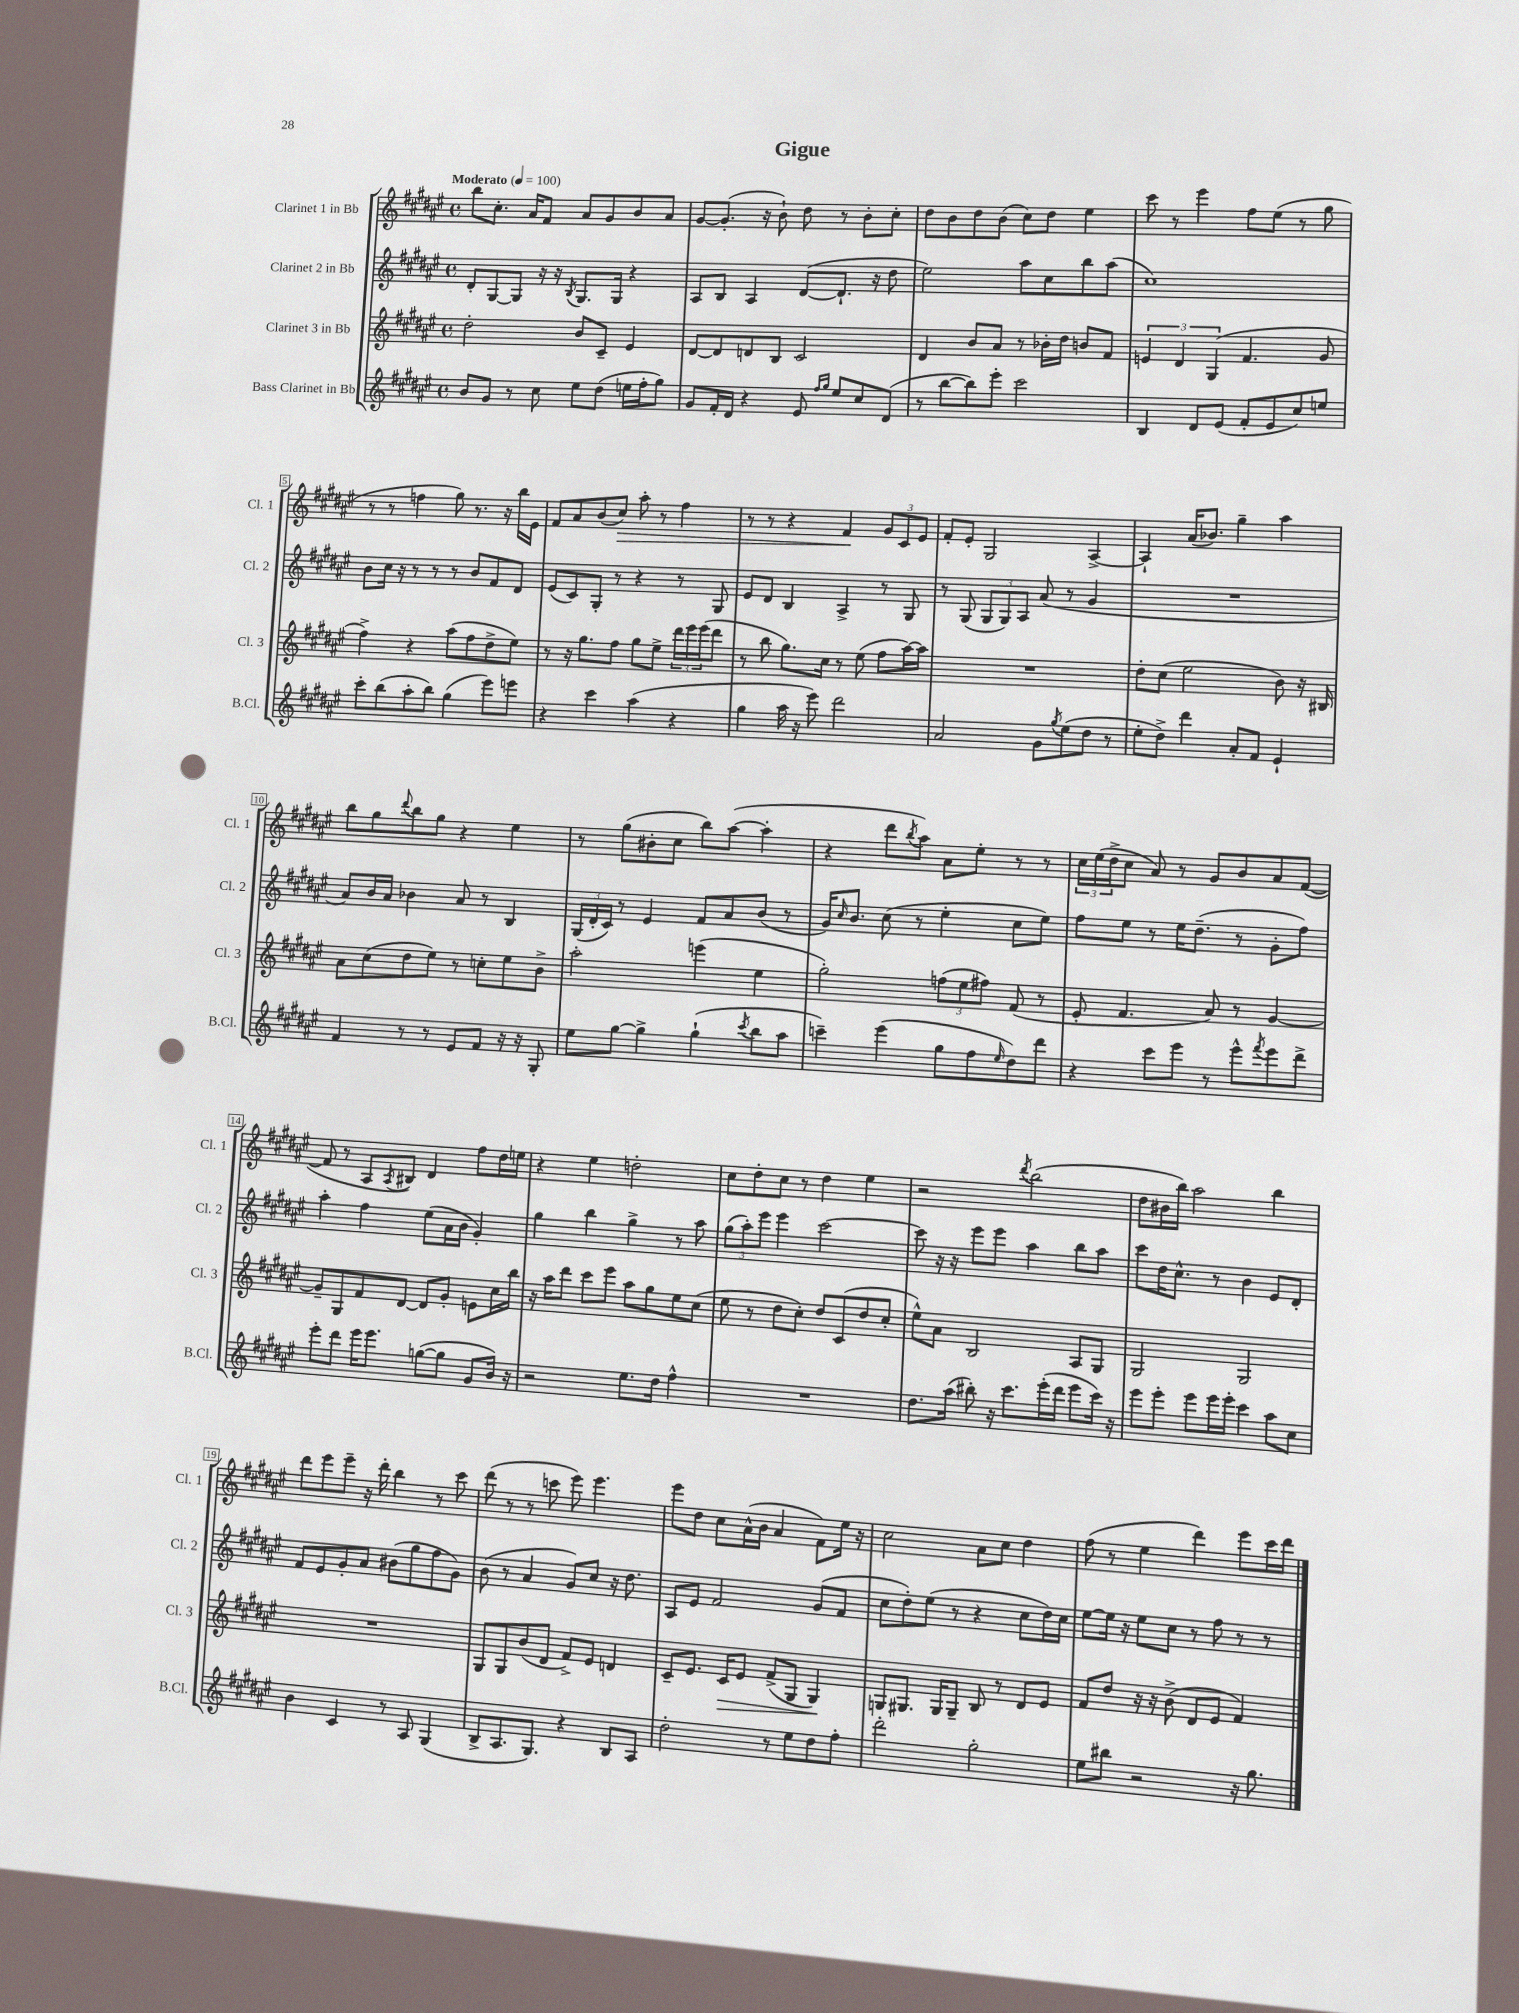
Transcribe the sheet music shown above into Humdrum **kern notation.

**kern	**kern	**dynam	**kern	**kern	**dynam
*part4	*part3	*part3	*part2	*part1	*part1
*staff4	*staff3	*staff3	*staff2	*staff1	*staff1
*I"Bass Clarinet in Bb	*I"Clarinet 3 in Bb	*	*I"Clarinet 2 in Bb	*I"Clarinet 1 in Bb	*
*I'B.Cl.	*I'Cl. 3	*	*I'Cl. 2	*I'Cl. 1	*
*clefG2	*clefG2	*	*clefG2	*clefG2	*
*k[f#c#g#d#a#e#]	*k[f#c#g#d#a#e#]	*	*k[f#c#g#d#a#e#]	*k[f#c#g#d#a#e#]	*
*M4/4	*M4/4	*	*M4/4	*M4/4	*
*met(c)	*met(c)	*	*met(c)	*met(c)	*
*MM100	*MM100	*	*MM100	*MM100	*
=1	=1	=1	=1	=1	=1
!	!	!	!	!LO:TX:a:B:t=Moderato	!
8b/L	2dd#'\	.	8d#'/L	8bb\L	.
8g#/J	.	.	[8G#/	8.cc#'\J	.
8r	.	.	8G#/J]	.	.
.	.	.	.	16a#/KL	.
8cc#\	.	.	16r	8f#/J	.
.	.	.	16r	.	.
.	.	.	8qB/	.	.
8ee#\L	8b/L	.	8.G#/L	8a#/L	.
(8dd#\J	8c#~/J	.	.	8g#/	.
.	.	.	16G#/Jk	.	.
16een\LL	4e#/	.	4r	8b/	.
16ff#'\J	.	.	.	.	.
8gg#\J)	.	.	.	8a#/J	.
=2	=2	=2	=2	=2	=2
8g#/L	[8d#/L	.	8A#/L	[8g#/L	.
16f#'/L	8d#/]	.	8B/J	(8.g#'/J]	.
16d#/JJ	.	.	.	.	.
4r	8dn/	.	4A#/	.	.
.	.	.	.	16r	.
.	8B/J	.	.	8b`\)	.
8e#/	2c#/	.	([8d#/L	8dd#\	.
16qqff#/LL	.	.	.	.	.
16qqgg#/JJ	.	.	.	.	.
8ee#/L	.	.	8.d#`/J]	8r	.
8cc#/	.	.	.	8b'\L	.
.	.	.	16r	.	.
(8d#/J	.	.	8dd#\	8cc#'\J	.
=3	=3	=3	=3	=3	=3
8r	4d#/	.	2ee#\)	8dd#\L	.
[8bb\L	.	.	.	8b\	.
8bb\])	8b/L	.	.	8dd#\	.
8eee#'\J	8a#/J	.	.	(8b\J	.
2ccc#\	8r	.	8aa#\L	8cc#\L)	.
.	16b-X'\LL	.	8cc#\	8dd#\J	.
.	16dd#\JJ	.	.	.	.
.	8bn/L	.	8bb\	4ee#\	.
.	8f#/J	.	(8aa#\J	.	.
=4	=4	=4	=4	=4	=4
4B/	6en/	.	1cc#)	8ccc#\	.
.	.	.	.	8r	.
.	6d#/	.	.	.	.
8d#/L	.	.	.	4eee#\	.
.	(6G#/	.	.	.	.
(8e#/J	.	.	.	.	.
8f#'/L	4.f#/	.	.	8ff#\L	.
8e#/	.	.	.	(8ee#\J	.
8cc#/)	.	.	.	8r	.
8een/J	8g#/	.	.	8gg#\	.
!!LO:LB:g=z
=5	=5	=5	=5	=5	=5
8ccc#'\L	4ff#^\)	.	8b\L	8r	.
(8bb\	.	.	16cc#\Jk	8r	.
.	.	.	16r	.	.
8aa#'\	4r	.	8r	4ffn\	.
8bb\J)	.	.	8r	.	.
(4gg#\	(8aa#\L	.	8r	8gg#\)	.
.	8ff#\	.	8b/L	8.r	.
8eee#\L)	8dd#^\	.	8f#/	.	.
.	.	.	.	16r	.
8eeen\J	8ee#\J)	.	8d#/J	16bb\LL	.
.	.	.	.	16e#\JJ	.
=6	=6	=6	=6	=6	=6
4r	8r	.	(8e#/L	8f#/L	.
.	16r	.	8c#/)	8a#/	.
.	8.gg#\L	.	.	.	.
4ccc#\	.	.	8G#'/J	(8b/	.
!	!	!	!	!	!LO:HP:b
.	8ff#\J	.	8r	8cc#/J)	>
(4aa#\	8gg#\L	.	4r	8aa#'\	.
.	8ee#^\J	.	.	8r	.
4r	24ddd#\LL	.	8r	4ff#\	.
.	24eee#\	.	.	.	.
.	(24eee#\J	.	.	.	.
.	8ddd#\J	.	8G#/	.	.
=7	=7	=7	=7	=7	=7
4gg#\	8r	.	8e#/L	8r	.
.	8bb\	.	8d#/J	8r	.
16aa#\	8.gg#\L)	.	4B/	4r	.
16r	.	.	.	.	.
8eee#\)	.	.	.	.	.
.	16cc#\Jk	.	.	.	.
2ddd#\	8r	.	4A#^/	4f#/	.
.	(8ee#\	.	.	.	.
.	8ff#\L	.	8r	12g#/L	]
.	.	.	.	12c#/	.
.	[16aa#\L)	.	8G#/	.	.
.	.	.	.	12e#/J	.
.	16aa#\JJ]	.	.	.	.
=8	=8	=8	=8	=8	=8
2a#/	1r	.	8r	8f#'/L	.
.	.	.	(8G#/	8e#'/J	.
.	.	.	12G#/L	2G#/	.
.	.	.	12G#/)	.	.
.	.	.	12A#/J	.	.
8g#\L	.	.	(8a#/	.	.
8qgg#/	.	.	.	.	.
(8ee#\	.	.	8r	.	.
8dd#\J	.	.	4g#/	[4A#^/	.
8r	.	.	.	.	.
=9	=9	=9	=9	=9	=9
8ee#'\L	8dd#'\L	.	1r	4A#`/]	.
8dd#^\J)	(8cc#\J	.	.	.	.
4ddd#\	2ee#\	.	.	(16a#/KL	.
.	.	.	.	8.b-X/J)	.
8a#'/L	.	.	.	4gg#~\	.
8f#/J	.	.	.	.	.
4e#`/	8b\)	.	.	4aa#\	.
.	16r	.	.	.	.
.	16B#X/	.	.	.	.
!!LO:LB:g=z
=10	=10	=10	=10	=10	=10
4f#/	8a#\L	.	8a#/L)	8bb\L	.
.	(8cc#\	.	16b/L	8gg#\	.
.	.	.	16a#/JJ	.	.
.	.	.	.	8qqddd#/	.
8r	8dd#\	.	4b-X\	8bb\	.
8r	8ee#\J)	.	.	8gg#\J	.
8e#/L	8r	.	8a#/	4r	.
8f#/J	8ccn'\L	.	8r	.	.
16r	8ee#\	.	4B/	4ee#\	.
16r	.	.	.	.	.
8G#'/	8b^\J	.	.	.	.
=11	=11	=11	=11	=11	=11
8ee#\L	2aa#'\	.	(24G#/LL	8r	.
.	.	.	24d#'/	.	.
.	.	.	24c#/JJ)	.	.
[8gg#\J	.	.	8r	(8gg#\L	.
4gg#^\]	.	.	4e#/	8b#X'\	.
.	.	.	.	8cc#\J	.
(4gg#`\	(4eeen\	.	8f#/L	8bb\L)	.
.	.	.	8a#/	([8aa#\J	.
8qccc#/	.	.	.	.	.
8bb\L	4ee#\	.	(8b/J	4aa#'\]	.
8aa#\J	.	.	8r	.	.
=12	=12	=12	=12	=12	=12
4cccn~\)	2gg#'\)	.	16g#/KL)	4r	.
.	.	.	16qqcc#/	.	.
.	.	.	8.b/J	.	.
(4eee#\	.	.	(8cc#\	8ddd#\L	.
.	.	.	.	8qbb/	.
.	.	.	8r	8aa#\J)	.
8gg#\L	(12ffn\L	.	4ee#'\	8a#\L	.
.	12ee#\	.	.	.	.
8ff#\	.	.	.	8ee#'\J	.
.	12ff#X\J)	.	.	.	.
16qqee#/	.	.	.	.	.
8dd#\)	(8f#/	.	8cc#\L	8r	.
8ddd#\J	8r	.	8ee#\J)	8r	.
=13	=13	=13	=13	=13	=13
4r	8e#'/	.	8ff#\L	24cc#\LL	.
.	.	.	.	(24ee#\	.
.	.	.	.	24dd#^\J	.
.	4.f#/	.	8ee#\J	8cc#\J	.
8ccc#\L	.	.	8r	8a#/)	.
8eee#\J	.	.	16ee#\KL	8r	.
.	.	.	(8.dd#~\J	.	.
8r	8a#/)	.	.	8g#/L	.
8eee#^^\L	8r	.	8r	8b/	.
8qfff#/	.	.	.	.	.
8eee#\	[4g#/	.	8g#'\L	8a#/	.
8ddd#^\J	.	.	8ff#\J)	([8f#/J	.
!!LO:LB:g=z
=14	=14	=14	=14	=14	=14
8eee#'\L	8g#~/L]	.	4aa#'\	8f#/]	.
8ddd#\J	8G#/	.	.	8r	.
16eee#\KL	8f#/	.	4ff#\	8A#/L	.
8.eee#\J	.	.	.	.	.
.	.	.	.	8qA#/	.
.	[8d#/J	.	.	8B#X/J)	.
([8ggn\L	8d#/L]	.	(8ee#\L	4d#/	.
8gg\J]	8g#'/J	.	16a#\L	.	.
.	.	.	16b\JJ	.	.
8g#/L	8en\L	.	4g#'/)	8ff#\L	.
16b/Jk)	16cc#\L	.	.	16dd#\L	.
16r	16bb\JJ	.	.	16een\JJ	.
=15	=15	=15	=15	=15	=15
2r	16r	.	4gg#\	4r	.
.	16aa#\KL	.	.	.	.
.	8ddd#\J	.	.	.	.
.	8ccc#\L	.	4bb\	4ee#\	.
.	8eee#\J	.	.	.	.
8.ee#\L	8aa#\L	.	4gg#^\	2ddn'\	.
.	8gg#\	.	.	.	.
16dd#\Jk	.	.	.	.	.
4ff#^^\	8ee#\	.	8r	.	.
.	(8cc#\J	.	8aa#\	.	.
=16	=16	=16	=16	=16	=16
1r	8ee#\	.	(12gg#\L	8cc#\L	.
.	.	.	12aa#'\)	.	.
.	8r	.	.	8dd#'\	.
.	.	.	12eee#\J	.	.
.	8dd#\L	.	4eee#\	8cc#\J	.
.	8cc#'\J)	.	.	8r	.
.	8dd#/L	.	[2ccc#\	4dd#\	.
.	(8c#/	.	.	.	.
.	8dd#/	.	.	4ee#\	.
.	8cc#'/J	.	.	.	.
=17	=17	=17	=17	=17	=17
8.dd#\L	8ee#^^\L)	.	8ccc#\]	2r	.
.	8a#\J	.	16r	.	.
(16aa#\Jk	.	.	16r	.	.
8bb#X'\)	2B/	.	8eee#\L	.	.
16r	.	.	8eee#\J	.	.
8.ccc#\L	.	.	.	.	.
.	.	.	.	8qddd#/	.
.	.	.	4aa#\	(2bb\	.
(16eee#'\L	.	.	.	.	.
16ddd#\JJ	.	.	.	.	.
8eee#\L	8A#/L	.	8bb\L	.	.
16ccc#\Jk)	8G#/J	.	8aa#\J	.	.
16r	.	.	.	.	.
=18	=18	=18	=18	=18	=18
8eee#\L	2G#/	.	8ccc#\L	8dd#\L	.
8eee#'\J	.	.	16dd#\K	16b#X\L	.
.	.	.	8.cc#^^\J	16bb\JJ)	.
8eee#\L	.	.	.	2aa#\	.
16eee#\L	.	.	8r	.	.
16eee#'\JJ	.	.	.	.	.
4ccc#\	2G#/	.	4b\	.	.
8aa#\L	.	.	8e#/L	4bb\	.
8cc#\J	.	.	8d#'/J	.	.
!!LO:LB:g=z
=19	=19	=19	=19	=19	=19
4b\	1r	.	8f#/L	8ddd#\L	.
.	.	.	8e#/	8eee#\	.
4c#/	.	.	8g#'/	8eee#~\J	.
.	.	.	8a#/J	16r	.
.	.	.	.	16ddd#'\	.
8r	.	.	(8b#X\L	4bb\	.
8A#/	.	.	8gg#\	.	.
(4G#/	.	.	8ff#\	8r	.
.	.	.	8g#\J)	8ccc#\	.
=20	=20	=20	=20	=20	=20
8B^/L	8G#/L	.	(8b\	(8ddd#\	.
8.A#/	8G#/	.	8r	8r	.
.	(8b/	.	4a#/	8r	.
8.G#/J)	.	.	.	.	.
.	8d#/J	.	.	8cccn\	.
4r	8f#^/L)	.	8g#/L)	8eee#\)	.
.	8e#/J	.	8cc#/J	4.eee#\	.
8B/L	4dn/	.	16r	.	.
.	.	.	8.dd#\	.	.
8A#/J	.	.	.	.	.
=21	=21	=21	=21	=21	=21
2dd#'\	8c#~/L	.	8A#/L	8eee#\L	.
.	8.e#/J	.	8e#/J	8dd#\J	.
.	.	.	2f#/	8cc#\L	.
!	!	!LO:HP:b	!	!	!
.	16c#/KL	>	.	.	.
.	8e#/J	.	.	(16a#^^\L	.
.	.	.	.	16b\JJ	.
8r	(8f#^/L	.	.	4a#/	.
8ee#\L	8G#/J	.	.	.	.
8dd#\	4G#/)	.	(8g#/L	8f#\L)	.
8ff#'\J	.	.	8f#/J	16ee#\Jk	.
.	.	.	.	16r	.
.	.	]	.	.	.
=22	=22	=22	=22	=22	=22
2ddd#'\	8Gn/L	.	8cc#\L	2cc#\	.
.	8.G#X/J	.	8dd#'\)	.	.
.	.	.	(8ee#\J	.	.
.	16G#/KL	.	.	.	.
.	8G#~/J	.	8r	.	.
2gg#'\	8B/	.	4r	8a#\L	.
.	8r	.	.	8cc#\J	.
.	8d#/L	.	8cc#\L	4dd#\	.
.	8e#/J	.	16dd#\L)	.	.
.	.	.	16cc#\JJ	.	.
=23	=23	=23	=23	=23	=23
8ee#\L	8f#/L	.	[8ee#\L	(8ff#\	.
8bb#X\J	8dd#/J	.	16ee#\Jk]	8r	.
.	.	.	16r	.	.
2r	16r	.	8ee#\L	4ee#\	.
.	16r	.	.	.	.
.	(8b^\	.	8cc#\J	.	.
.	8d#/L	.	8r	4ddd#\)	.
.	8e#/J	.	8ff#\	.	.
16r	4f#/)	.	8r	8eee#\L	.
8.gg#\	.	.	.	.	.
.	.	.	8r	16ccc#\L	.
.	.	.	.	16ddd#\JJ	.
==	==	==	==	==	==
*-	*-	*-	*-	*-	*-
